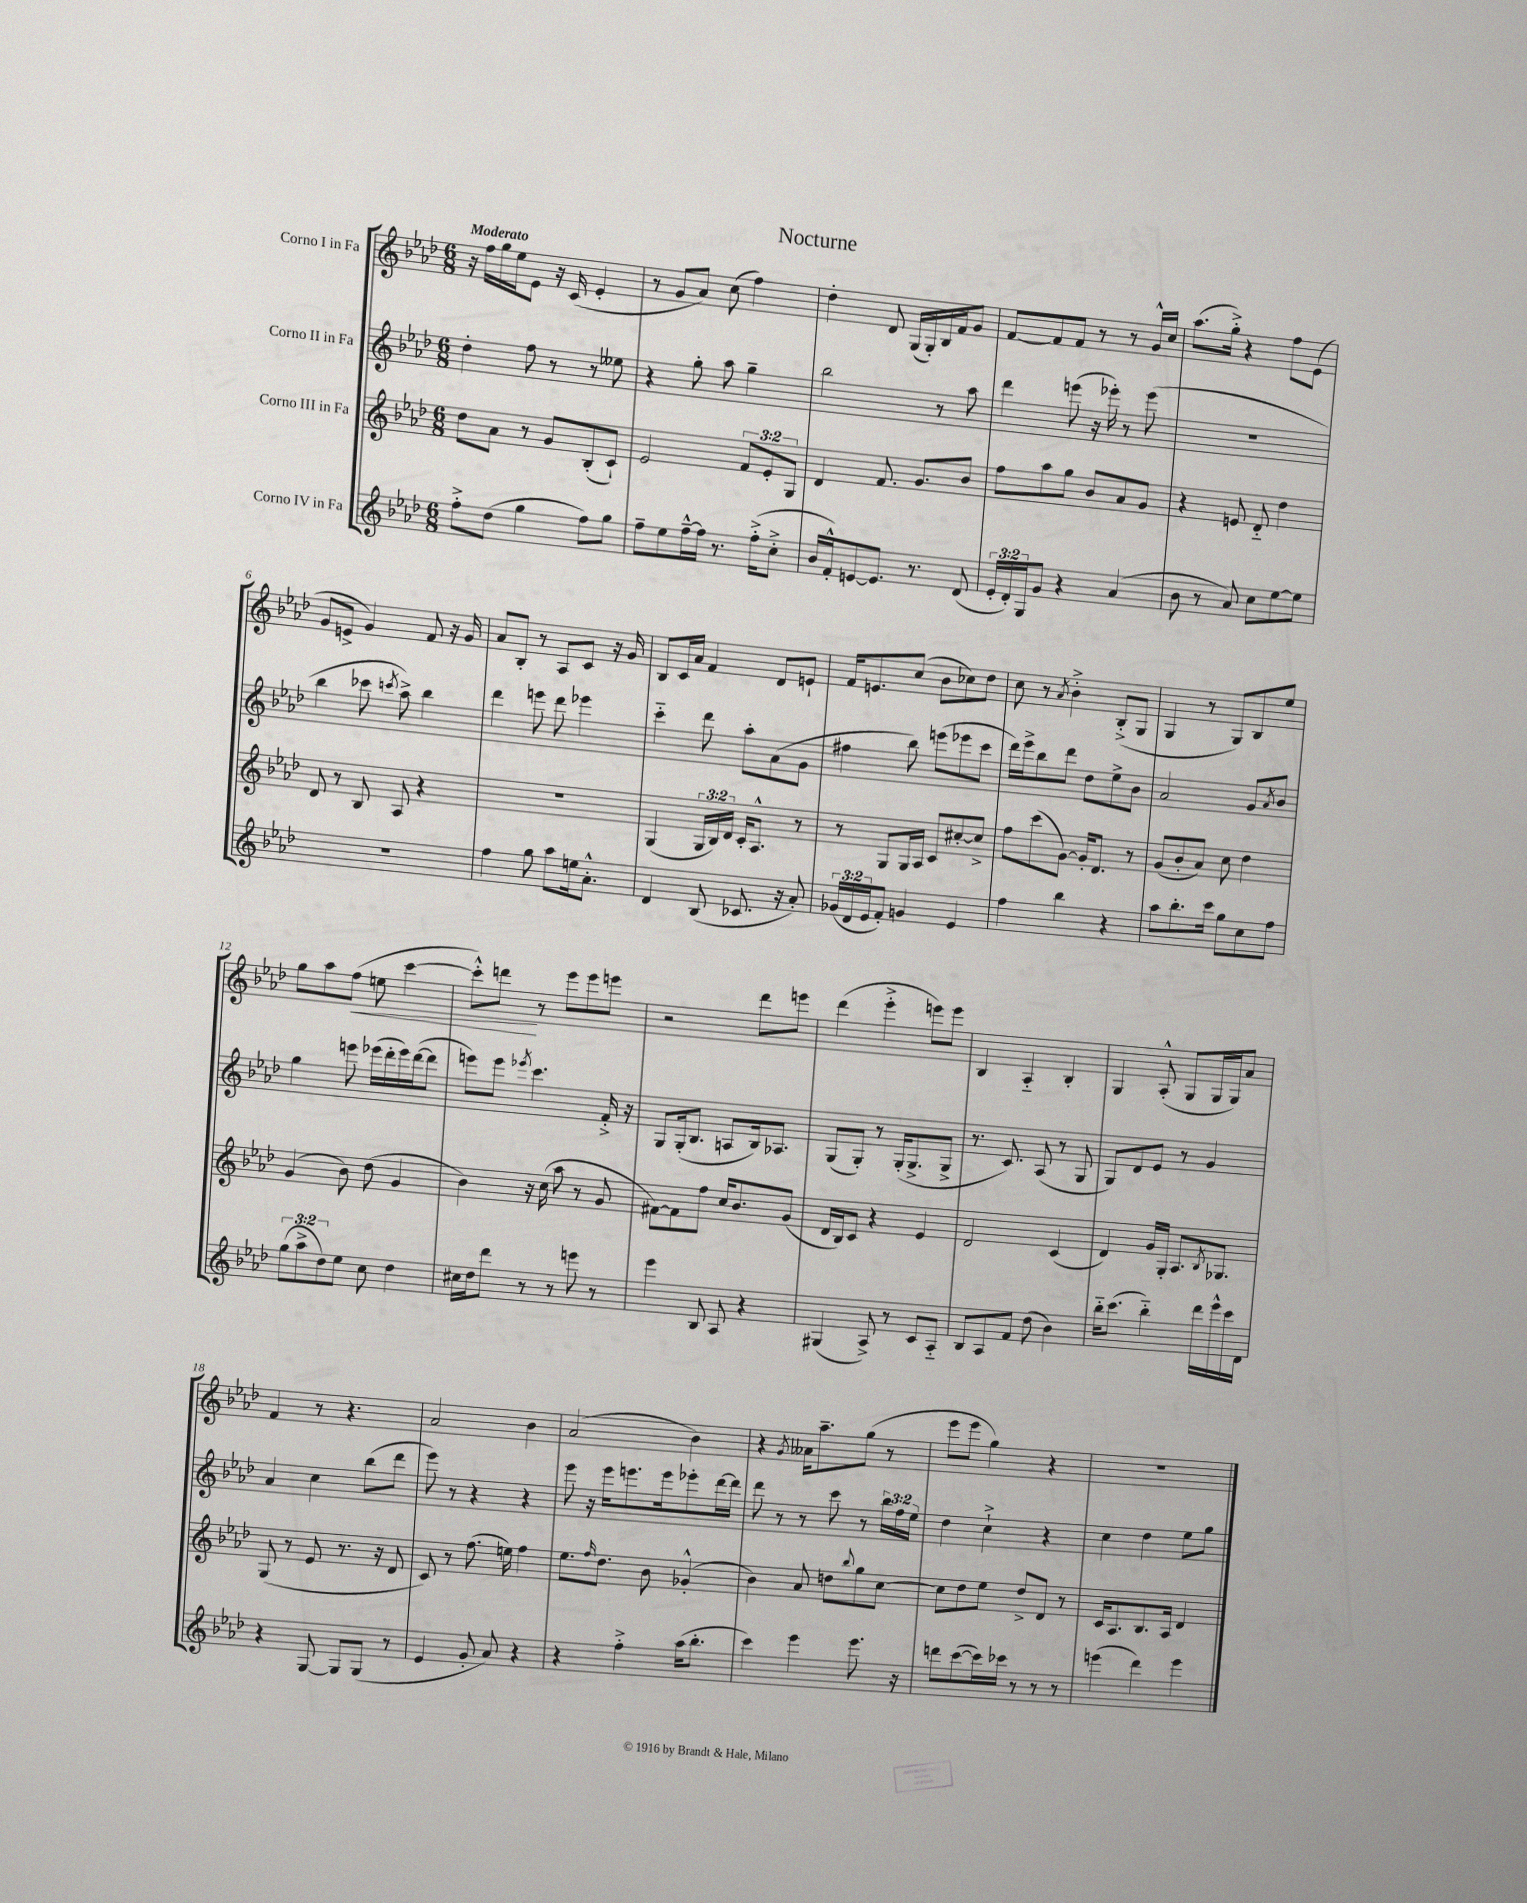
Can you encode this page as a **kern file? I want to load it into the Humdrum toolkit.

**kern	**kern	**kern	**kern
*staff4	*staff3	*staff2	*staff1
*clefG2	*clefG2	*clefG2	*clefG2
*k[b-e-a-d-]	*k[b-e-a-d-]	*k[b-e-a-d-]	*k[b-e-a-d-]
*M6/8	*M6/8	*M6/8	*M6/8
8ff'^\L	8dd-\L	4dd-'\	16r
.	.	.	16ff\LL
(8dd-\J	8a-\J	.	16gg\
.	.	.	16ee-\J
4gg\	8r	8ff\	8e-\J
.	8g/L	8r	16r
.	.	.	(16c/
8ff\L)	(8B-'/	8r	4e-'/
8gg\J	8c`/J)	8ee--\	.
=	=	=	=
8ff~\L	2e-/	4r	8r
8ee-\	.	.	8g/L
[16ff~^^\L	.	8gg'\	8a-/J)
16ff\]JJ	.	.	.
8.r	.	8aa-\	(8cc\
.	12f/L	4gg~\	4ff\)
(16ff'^\LK	.	.	.
.	12e-'/	.	.
8cc'^\J	.	.	.
.	12G/J	.	.
=	=	=	=
16b-/LL	4d-/	2bb-\	4dd-'\
16f'^^/J)	.	.	.
[8e/	.	.	.
8.e/]J	8.f/	.	8d-/
.	.	.	(16G/LL
8.r	8.g/L	.	16G'/)
.	.	8r	16B-/
.	.	.	16f/J
(8d-/	8b-/J	8aa-\	8g/J
=	=	=	=
24e-'/LL	8ff\L	4ddd-\	[8f/L
24d-'/)	.	.	.
24G/J	.	.	.
8g/J	8aa-\	.	8f/]
4r	8gg\J	(8eee\	8f/J
.	8b-/L	16r	8r
.	.	16eee-'\)	.
(4a-/	8a-/	8r	8r
.	8g/J	(8eee-\	16g^^/LL
.	.	.	16cc/JJ
=	=	=	=
8b-\	4r	2.r	(8.aa-\L
8r	.	.	.
.	.	.	16gg'^\Jk)
8a-/)	8e/	.	4r
8cc\L	8d-'~/	.	.
[8ee-\	4dd-\	.	8ff\L
8ee-\]J	.	.	(8e-\J
=	=	=	=
2.r	8d-/	4bb-\	8g/L
.	8r	.	8e^/J
.	8B-/	8ccc-\	4g/)
.	.	8qccc/	.
.	8A-/	8aa-^\)	.
.	4r	4bb-\	8f/
.	.	.	16r
.	.	.	16g/
=	=	=	=
4ff\	2.r	4ddd-\	8a-/L
.	.	.	8B-'/J
8gg\	.	8eee\	8r
8aa-\L	.	8ddd-\	8A-/L
16ee\k	.	4eee-\	8c/J
8.a-'^^\J	.	.	.
.	.	.	16r
.	.	.	16g/
=	=	=	=
4d-/	(4G/	4ccc'~\	8B-/L
.	.	.	16c/L
.	.	.	16a-/JJ
(8B-/	24G/LL	8ddd-\	4f/
.	24B-/)	.	.
.	24d-/JJ	.	.
8.c-/	16c'/LK	8aa-'\L	.
.	8.A-^^/J	.	.
.	.	(8a-\	8d-/L
16r	.	.	.
8a-'/)	8r	8g\J	8e`/J
=	=	=	=
(24g-/LL	8r	4ff#\	16f/LK
24d-/	.	.	.
.	.	.	8.e/
24e-/J	.	.	.
8f'/J)	8G/L	.	.
4g/	16G/L	8bb-\)	(8cc/J
.	16A-/JJ	.	.
.	8c/L	(8eee\L	8b-\L
4e-/	[8cc#'/	8eee-\	8cc-\)
.	8cc#^/]J	8ccc\J	8dd-\J
=	=	=	=
4ff\	8ff\L	16ddd-\LL)	8cc\
.	.	16eee-^\J	.
.	(8ccc\	8bb-\	8r
.	.	.	8qa-/
4bb-\	[8g\J)	8ddd-\J	4b-'^\
.	16g'/]LK	8dd-\L	.
.	8.d-/J	.	.
4r	.	8ee-^\	(8B-'^/L
.	8r	8b-\J	8G/J
=	=	=	=
8aa-\L	(8g/L	2a-/	4G/
8.bb-'\	8b-'/	.	.
.	8a-/J)	.	8r
16ccc\Jk	.	.	.
8gg\L	8cc\	.	8G/L)
8cc\	4dd-\	8g/L	8B-/
.	.	8qa-/	.
8ff\J	.	8b-/J	8ee-/J
=	=	=	=
(12gg\L	(4g/	4gg\	8gg\L
12aa-^\	.	.	.
.	.	.	8aa-\
12dd-\)	.	.	.
8ee-\J	8b-\)	8eee\	(8ff\J
8cc\	(8dd-\	(16eee-\LL	8ee\
.	.	16ddd-'\	.
4dd-\	4g/	16eee-\)	[4ccc\
.	.	([16ddd-\J	.
.	.	8ddd-\]J	.
=	=	=	=
16cc#\LL	4b-\)	8eee\L)	8ccc'^^\]L)
16dd-\J	.	.	.
8ddd-\J	.	8eee\J	8ddd\J
.	.	8qeee-/	.
8r	16r	4.ccc\	8r
.	(16cc\	.	.
8r	8aa-\	.	8eee-\L
8eee\	8r	.	8eee-\
8r	8g/	16f'^/	8eee\J
.	.	16r	.
=	=	=	=
4eee-\	[8f#\L)	8G/L	2r
.	8f#\]	(16G'/k	.
.	.	8.B-/J	.
8B-/	8ff\J	.	.
8A-/	16cc/LK	8A/L	.
.	8.b-/	.	.
4r	.	16B-/k)	8ddd-\L
.	.	8.A-/J	.
.	(8g/J	.	8eee\J
=	=	=	=
(4G#/	16d-/LL	(8G/L	(4ddd-\
.	16B-/J)	.	.
.	8c/J	8G'/J)	.
8A-^/)	4r	8r	4eee-'^\
8r	.	(16G'/LK	.
.	.	8.G^/	.
8c/L	4e-/	.	8eee\L)
8A-'~/J	.	8G^/J	8eee\J
=	=	=	=
8B-/L	2d-/	8.r	4B-/
8A-/	.	.	.
.	.	8.c/)	.
8f/J	.	.	4A-'~/
(8dd-\	.	(8A-/	.
4b-\)	(4c/	8r	4B-'/
.	.	8G/	.
=	=	=	=
16bb-'~\LK	4d-/)	8G/L)	4G/
(8.ccc\J	.	.	.
.	.	8d-/	.
4bb-'~\)	16g/LL	8e-/J	(8A-'^^/
.	16G'/JJ	.	.
.	8.A-/L	8r	8G/L
16ddd-\LL	.	4g/	16G/L
.	8qB-/	.	.
16eee-^^\	8.G-/J	.	16G/J)
16ccc\	.	.	8a-/J
16d-\JJ	.	.	.
=	=	=	=
4r	(8G/	4a-/	4f/
.	8r	.	.
[8G/	8e-/	4cc\	8r
8G/]L	8.r	.	4.r
(8G/J	.	(8bb-\L	.
.	16r	.	.
8r	8d-/	8ddd-\J	.
=	=	=	=
4e-/	8c/)	8eee-\)	2a-/
.	8r	8r	.
8g'/	(8.ff\	4r	.
8a-/)	.	.	.
.	16ee\)	.	.
4r	4ff\	4r	4b-\
=	=	=	=
4r	8.ee-\L	8eee-\	(2a-/
.	.	16r	.
.	16qqff/	.	.
.	8.dd-\J	16eee-\LK	.
4ff'^\	.	8.eee\	.
.	8b-\	.	.
.	.	16eee\k	.
(16aa-\LK	(4g-'^^/	8eee-'\	4b-\)
8.bb-'\J	.	.	.
.	.	[16ddd-\L	.
.	.	16ddd-\]JJ	.
=	=	=	=
4ccc\)	4b-\)	8ddd-\	4r
.	.	8r	.
.	.	.	8qg/
4eee-\	8a-/	8r	16a--\LK
.	.	.	8.aa-~\
.	8dd\L	8ccc\	.
.	8qqbb-/	.	.
8.eee-\	8gg\	8r	(8gg\J
.	[8cc\J	24bb-\LL	8r
.	.	24ff\	.
16r	.	.	.
.	.	24ee-\JJ	.
=	=	=	=
8ddd\L	8cc\]L	4dd-\	8eee-\L
([8ccc\	8dd-\	.	8eee-\J
16ccc\]L)	8ee-\J	4cc`^\	4gg\)
16ccc-\JJ	.	.	.
8r	8dd-^/L	.	.
8r	8d-/J	4r	4r
8r	8r	.	.
=	=	=	=
(4eee\	16c/LK	4cc\	2.r
.	8.A-/	.	.
4ddd-\)	8.B-/	4dd-\	.
.	16A-/Jk	.	.
4eee\	4d-/	8ee-\L	.
.	.	8gg\J	.
==	==	==	==
*-	*-	*-	*-
